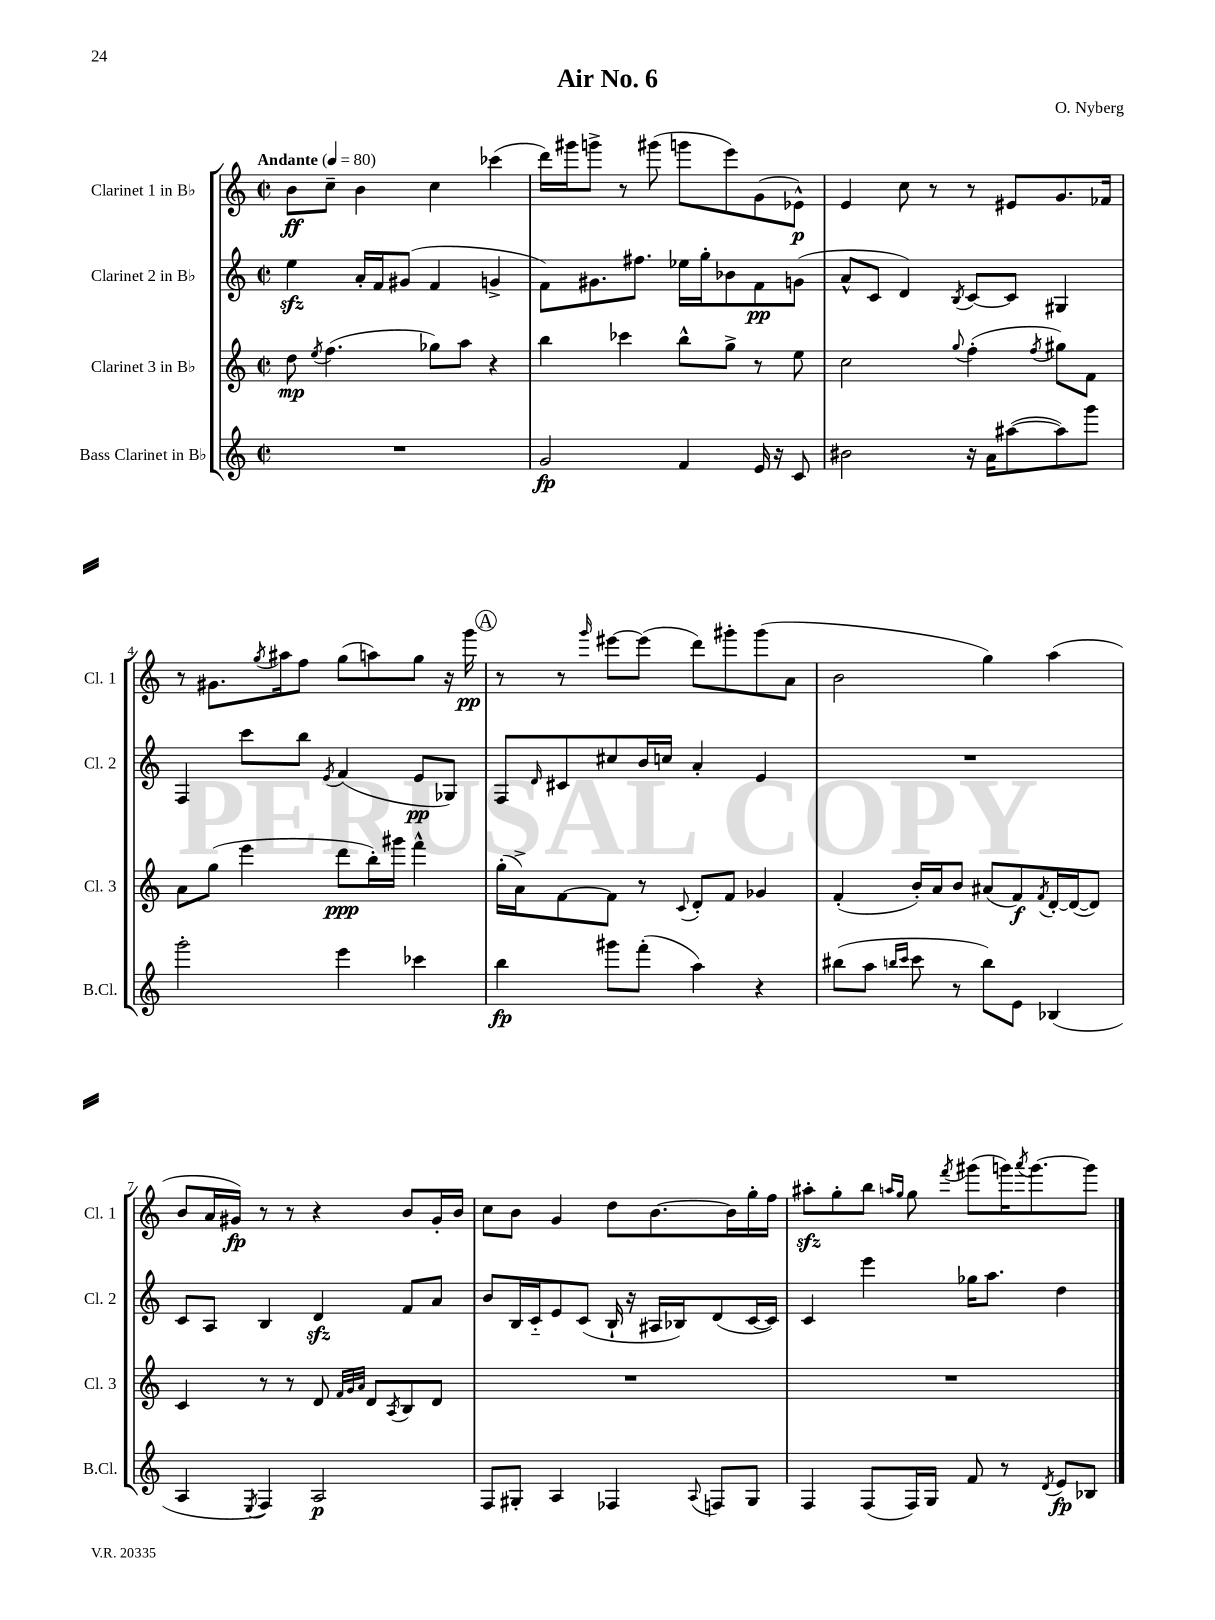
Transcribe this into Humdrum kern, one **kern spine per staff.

**kern	**dynam	**kern	**dynam	**kern	**dynam	**kern	**dynam
*part4	*part4	*part3	*part3	*part2	*part2	*part1	*part1
*staff4	*staff4	*staff3	*staff3	*staff2	*staff2	*staff1	*staff1
*I"Bass Clarinet in B♭	*	*I"Clarinet 3 in B♭	*	*I"Clarinet 2 in B♭	*	*I"Clarinet 1 in B♭	*
*I'B.Cl.	*	*I'Cl. 3	*	*I'Cl. 2	*	*I'Cl. 1	*
*clefG2	*	*clefG2	*	*clefG2	*	*clefG2	*
*k[]	*	*k[]	*	*k[]	*	*k[]	*
*M2/2	*	*M2/2	*	*M2/2	*	*M2/2	*
*met(c|)	*	*met(c|)	*	*met(c|)	*	*met(c|)	*
*MM80	*	*MM80	*	*MM80	*	*MM80	*
=1	=1	=1	=1	=1	=1	=1	=1
!	!	!	!	!	!	!LO:TX:a:B:t=Andante	!
1r	.	8dd\	mp	4eezz\	.	8b\L	ff
.	.	8qee/	.	.	.	.	.
.	.	(4.ff\	.	.	.	8cc~\J	.
.	.	.	.	16a'/LL	.	4b\	.
.	.	.	.	16f/J	.	.	.
.	.	.	.	(8g#X/J	.	.	.
.	.	8gg-X\L)	.	4f/	.	4cc\	.
.	.	8aa\J	.	.	.	.	.
.	.	4r	.	4gn^/	.	(4ccc-X\	.
=2	=2	=2	=2	=2	=2	=2	=2
2g/	fp	4bb\	.	8f\L)	.	16ddd\LL)	.
.	.	.	.	.	.	16ggg#X\J	.
.	.	.	.	8.g#X\	.	8gggn^\J	.
.	.	4ccc-X\	.	.	.	8r	.
.	.	.	.	8.ff#X\J	.	.	.
.	.	.	.	.	.	(8ggg#X\	.
4f/	.	8bb^^\L	.	16ee-X\LL	.	8gggn\L	.
.	.	.	.	16gg'\J	.	.	.
.	.	8gg^\J	.	8b-X\	.	8eee\)	.
16e/	.	8r	.	8f\	pp	(8g\	.
16r	.	.	.	.	.	.	.
8c/	.	8ee\	.	(8gn\J	.	8e-X^^\J)	p
=3	=3	=3	=3	=3	=3	=3	=3
2b#X\	.	2cc\	.	8a^^/L	.	4e/	.
.	.	.	.	8c/J	.	.	.
.	.	.	.	4d/)	.	8cc\	.
.	.	.	.	.	.	8r	.
.	.	8qqgg/	.	8qB/	.	.	.
16r	.	(4ff'\	.	[8c/L	.	8r	.
16a\KL	.	.	.	.	.	.	.
([8aa#X\	.	.	.	8c/J]	.	8e#X/L	.
.	.	8qff/	.	.	.	.	.
8aa#\])	.	8gg#X\L)	.	4G#X/	.	8.g/	.
8ggg\J	.	8f\J	.	.	.	.	.
.	.	.	.	.	.	16f-X/Jk	.
!!LO:LB:g=z
=4	=4	=4	=4	=4	=4	=4	=4
2ggg'\	.	8a\L	.	4F/	.	8r	.
.	.	(8gg\J	.	.	.	8.g#X\L	.
.	.	4eee\	.	8ccc\L	.	.	.
.	.	.	.	.	.	8qgg/	.
.	.	.	.	.	.	16aa#X\k	.
.	.	.	.	8bb\J	.	8ff\J	.
.	.	.	.	8qe/	.	.	.
4eee\	.	8ddd\L	ppp	(4f/	.	(8gg\L	.
.	.	16bb'\L)	.	.	.	8aan\)	.
.	.	16ggg#X\JJ	.	.	.	.	.
4ccc-X\	.	4fff^^\	.	8e/L	pp	8gg\J	.
.	.	.	.	8G-X/J)	.	16r	.
.	.	.	.	.	.	16ggg\	pp
!!LO:REH:place=s1:t=A
=5	=5	=5	=5	=5	=5	=5	=5
4bb\	fp	(16gg'\LL	.	8F/L	.	8r	.
.	.	16a^\J)	.	.	.	.	.
.	.	.	.	16qqd/	.	.	.
.	.	[8f\	.	8c#X/	.	8r	.
.	.	.	.	.	.	16qqggg/	.
8ggg#X\L	.	8f\J]	.	8cc#X/	.	[8eee#X\L	.
(8fff'\J	.	8r	.	16b/L	.	(8eee#\J]	.
.	.	.	.	16ccn/JJ	.	.	.
.	.	8qqc/	.	.	.	.	.
4aa\)	.	8d'/L	.	4a'/	.	8ddd\L)	.
.	.	8f/J	.	.	.	8ggg#X'\	.
4r	.	4g-X/	.	4e/	.	(8ggg#\	.
.	.	.	.	.	.	8a\J	.
=6	=6	=6	=6	=6	=6	=6	=6
(8bb#X\L	.	(4f'/	.	1r	.	2b\	.
8aa\J	.	.	.	.	.	.	.
16qqbbn/LL	.	.	.	.	.	.	.
16qqccc/JJ	.	.	.	.	.	.	.
8ccc\	.	16b'/LL)	.	.	.	.	.
.	.	16a/J	.	.	.	.	.
8r	.	8b/J	.	.	.	.	.
8bb\L)	.	(8a#X/L	.	.	.	4gg\)	.
8e\J	.	8f/)	f	.	.	.	.
.	.	8qf/	.	.	.	.	.
(4B-X/	.	[16d'/L	.	.	.	(4aa\	.
.	.	(16d/J_	.	.	.	.	.
.	.	8d/J])	.	.	.	.	.
!!LO:LB:g=z
=7	=7	=7	=7	=7	=7	=7	=7
4A/	.	4c/	.	8c/L	.	8b/L	.
.	.	.	.	8A/J	.	16a/L	.
.	.	.	.	.	.	16g#X/JJ)	fp
8qE/	.	.	.	.	.	.	.
4F/)	.	8r	.	4B/	.	8r	.
.	.	8r	.	.	.	8r	.
2A/	p	8d/	.	4dzz/	.	4r	.
.	.	32qqf/LLL	.	.	.	.	.
.	.	32qqg/	.	.	.	.	.
.	.	32qqa/JJJ	.	.	.	.	.
.	.	8d/L	.	.	.	.	.
.	.	8qA/	.	.	.	.	.
.	.	8B/	.	8f/L	.	8b/L	.
.	.	8d/J	.	8a/J	.	16g#'/L	.
.	.	.	.	.	.	16b/JJ	.
=8	=8	=8	=8	=8	=8	=8	=8
8F/L	.	1r	.	8b/L	.	8cc\L	.
8G#X'/J	.	.	.	16B/L	.	8b\J	.
.	.	.	.	16c/J	.	.	.
4A/	.	.	.	8e/	.	4g/	.
.	.	.	.	(8c/J	.	.	.
4F-X/	.	.	.	16B`/	.	8dd\L	.
.	.	.	.	16r	.	.	.
.	.	.	.	16A#X/LL	.	[8.b\	.
.	.	.	.	16B-X/J)	.	.	.
8qqA/	.	.	.	.	.	.	.
8Fn/L	.	.	.	(8d/	.	.	.
.	.	.	.	.	.	16b\L]	.
8G#/J	.	.	.	[16c/L	.	16gg'\	.
.	.	.	.	16c/JJ])	.	16ff\JJ	.
=9	=9	=9	=9	=9	=9	=9	=9
4F/	.	1r	.	4c/	.	8aa#Xzz'\L	.
.	.	.	.	.	.	8gg'\	.
(8F/L	.	.	.	4eee\	.	8bb\J	.
.	.	.	.	.	.	16qqaan/LL	.
.	.	.	.	.	.	16qqgg/JJ	.
16F/L)	.	.	.	.	.	8gg\	.
16G/JJ	.	.	.	.	.	.	.
.	.	.	.	.	.	8qfff/	.
8f/	.	.	.	16gg-X\KL	.	(8ggg#X\L	.
.	.	.	.	8.aa\J	.	.	.
8r	.	.	.	.	.	16gggn\K)	.
.	.	.	.	.	.	8qaaa/	.
.	.	.	.	.	.	[8.ggg\	.
8qd/	.	.	.	.	.	.	.
8e/L	fp	.	.	4dd\	.	.	.
8B-X/J	.	.	.	.	.	8ggg\J]	.
==	==	==	==	==	==	==	==
*-	*-	*-	*-	*-	*-	*-	*-
